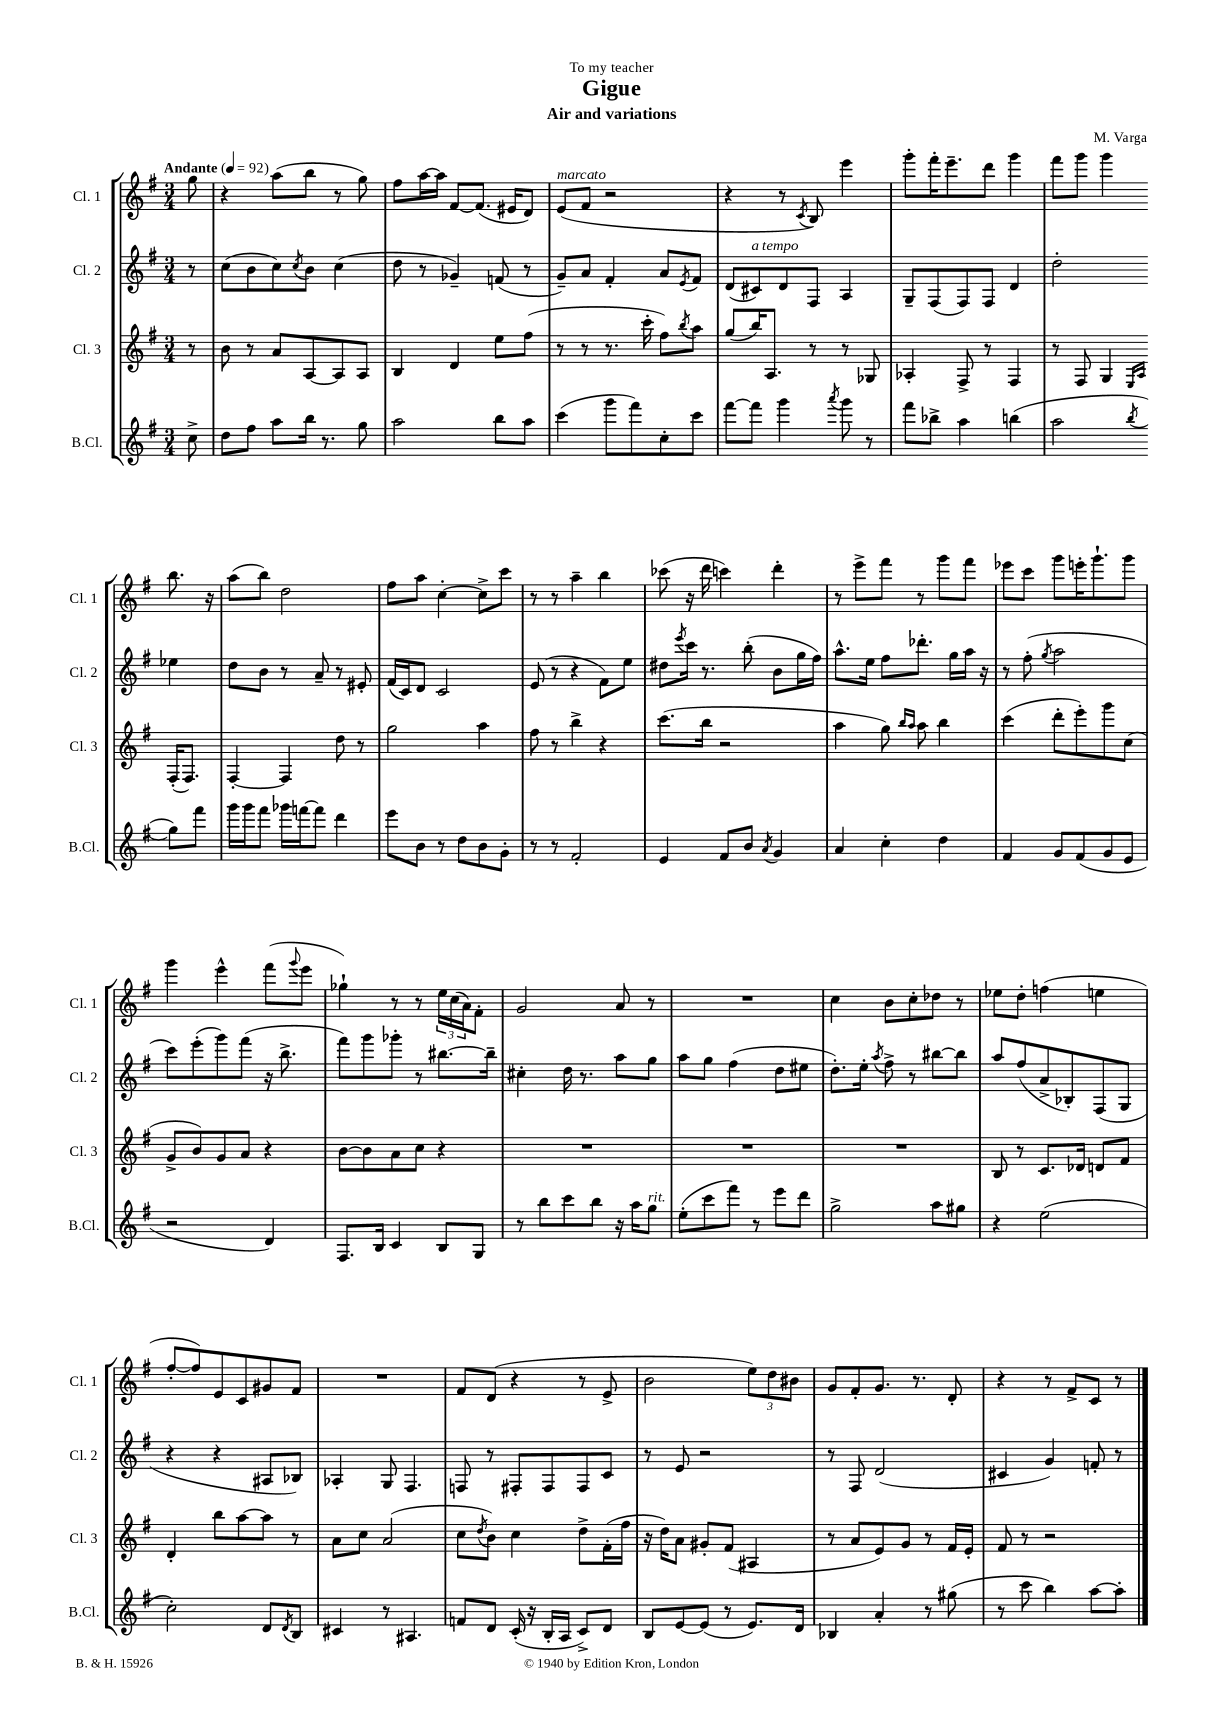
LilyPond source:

\header { title = "Gigue" composer = "M. Varga" subtitle = "Air and variations" dedication = "To my teacher" }
<<
\new StaffGroup <<
\new Staff = "s0" \with { instrumentName = "Cl. 1" shortInstrumentName = "Cl. 1" } {
    \clef treble \key g \major \numericTimeSignature \time 3/4 \partial 8 \tempo "Andante" 4 = 92
    g''8 |
    r4 a''8( b''8 r8 g''8) |
    fis''8 a''16~ a''16 fis'8~ fis'8.( eis'16 d'8) |
    e'8^\markup { \italic "marcato" }( fis'8 r2 |
    r4 r8 \acciaccatura { c'8 } b8) e'''4 |
    g'''8-. fis'''16-. e'''8.-- d'''8 g'''4 |
    fis'''8 g'''8 g'''4 b''8. r16 |
    a''8( b''8) d''2 |
    fis''8 a''8 c''4~-. c''8-> c'''8 |
    r8 r8 a''4-- b''4 |
    ces'''8( r16 d'''16 c'''4) d'''4-. |
    r8 e'''8-> fis'''8 r8 g'''8 fis'''8 |
    ees'''8 c'''8 g'''8 e'''16-. g'''8.-! g'''8 |
    g'''4 e'''4-^ fis'''8( \appoggiatura { g'''8 } e'''8 |
    ges''4-!) r8 r8 \tuplet 3/2 { e''16 c''16( a'16) } fis'8-. |
    g'2 a'8 r8 |
    R2. |
    c''4 b'8 c''8-. des''8 r8 |
    ees''8 d''8-. f''4( e''4 |
    fis''8~-. fis''8) e'8 c'8 gis'8 fis'8 |
    R2. |
    fis'8 d'8( r4 r8 e'8-> |
    b'2 \tuplet 3/2 { e''8) d''8 bis'8 } |
    g'8 fis'8-. g'8. r8. d'8-. |
    r4 r8 fis'8-> c'8 r8 \bar "|." |
}
\new Staff = "s1" \with { instrumentName = "Cl. 2" shortInstrumentName = "Cl. 2" } {
    \clef treble \key g \major \numericTimeSignature \time 3/4 \partial 8
    r8 |
    c''8( b'8 c''8) \acciaccatura { c''8 } b'8 c''4( |
    d''8 r8 ges'4--) f'8( r8 |
    g'8--) a'8 fis'4-. a'8 \acciaccatura { e'8 } fis'8 |
    d'8( cis'8^\markup { \italic "a tempo" }) d'8 fis8 a4 |
    g8-- fis8( fis8) fis8 d'4 |
    d''2-. ees''4 |
    d''8 b'8 r8 a'8-- r8 eis'8-. |
    fis'16( c'16) d'8 c'2 |
    e'8( r8 r4 fis'8) e''8 |
    dis''8 \acciaccatura { e'''8 } c'''16 r8. b''8-.( b'8 g''16 fis''16) |
    a''8.-^ e''16 fis''8 des'''8.-. g''16 a''16 r16 |
    r8 fis''8-.( \acciaccatura { g''8 } a''2 |
    c'''8) e'''8-.( g'''8) fis'''8( r16 b''8.-> |
    fis'''8) g'''8 ges'''8-. r8 bis''8.~ bis''16-- |
    cis''4-. d''16 r8. a''8 g''8 |
    a''8 g''8 fis''4( d''8 eis''8 |
    d''8.-.) e''16-. \acciaccatura { a''8 } fis''8-> r8 bis''8~ bis''8 |
    a''8 fis''8( a'8-> bes8-.) fis8( g8 |
    r4 r4 ais8 bes8) |
    aes4-. g8 fis4. |
    f8 r8 fis8-. fis8 fis8 c'8 |
    r8 e'8 r2 |
    r8 fis8 d'2( |
    cis'4 g'4) f'8-. r8 \bar "|." |
}
\new Staff = "s2" \with { instrumentName = "Cl. 3" shortInstrumentName = "Cl. 3" } {
    \clef treble \key g \major \numericTimeSignature \time 3/4 \partial 8
    r8 |
    b'8 r8 a'8 a8~ a8 a8 |
    b4 d'4 e''8 fis''8( |
    r8 r8 r8. c'''16-. fis''8) \acciaccatura { b''8 } a''8 |
    g''8( b''16) a8. r8 r8 ges8 |
    aes4-. fis8-> r8 fis4 |
    r8 fis8 g4 \grace { e16 a16 } fis16-.( fis8.) |
    fis4~-. fis4 d''8 r8 |
    g''2 a''4 |
    fis''8 r8 b''4-> r4 |
    c'''8.( b''16 r2 |
    a''4 g''8) \grace { b''16 a''16 } a''8 b''4 |
    c'''4( d'''8-. e'''8-.) g'''8 c''8( |
    g'8-> b'8) g'8 a'8 r4 |
    b'8~ b'8 a'8 c''8 r4 |
    R2. |
    R2. |
    R2. |
    b8 r8 c'8. des'16 d'8 fis'8 |
    d'4-. b''8 a''8~ a''8 r8 |
    a'8 c''8 a'2( |
    c''8 \acciaccatura { d''8 } b'8) c''4 d''8-> fis'16-.( fis''16 |
    r16 d''16) a'8 gis'8-. fis'8( ais4 |
    r8 a'8 e'8) g'8 r8 fis'16 e'16-. |
    fis'8 r8 r2 \bar "|." |
}
\new Staff = "s3" \with { instrumentName = "B.Cl." shortInstrumentName = "B.Cl." } {
    \clef treble \key g \major \numericTimeSignature \time 3/4 \partial 8
    c''8-> |
    d''8 fis''8 a''8 b''16 r8. g''8 |
    a''2 b''8 a''8 |
    c'''4( g'''8 fis'''8) c''8-. c'''8 |
    fis'''8~ fis'''8 g'''4 \acciaccatura { a'''8 } g'''8 r8 |
    fis'''8 bes''8-> a''4 b''4( |
    a''2 \acciaccatura { b''8 } g''8) fis'''8 |
    g'''16 g'''16 fis'''8 ges'''16 f'''16~ f'''8 d'''4 |
    e'''8 b'8 r8 d''8 b'8 g'8-. |
    r8 r8 fis'2-. |
    e'4 fis'8 b'8 \acciaccatura { a'8 } g'4 |
    a'4 c''4-. d''4 |
    fis'4 g'8 fis'8( g'8 e'8 |
    r2 d'4) |
    fis8. b16 c'4 b8 g8 |
    r8 b''8 c'''8 b''8 r16 a''16 g''8^\markup { \italic "rit." } |
    e''8-.( c'''8 fis'''8) r8 e'''8 d'''8 |
    g''2-> a''8 gis''8 |
    r4 e''2( |
    c''2-.) d'8 \acciaccatura { d'8 } b8 |
    cis'4 r8 ais4. |
    f'8 d'8 c'16-.( r16 b16-. a16 c'8->) d'8 |
    b8 e'8~ e'8( r8 e'8.) d'16 |
    bes4 a'4-. r8 gis''8( |
    r8 c'''8 b''4) a''8~ a''8-. \bar "|." |
}
>>
>>
\layout { \context { \Score \remove "Bar_number_engraver" } }
